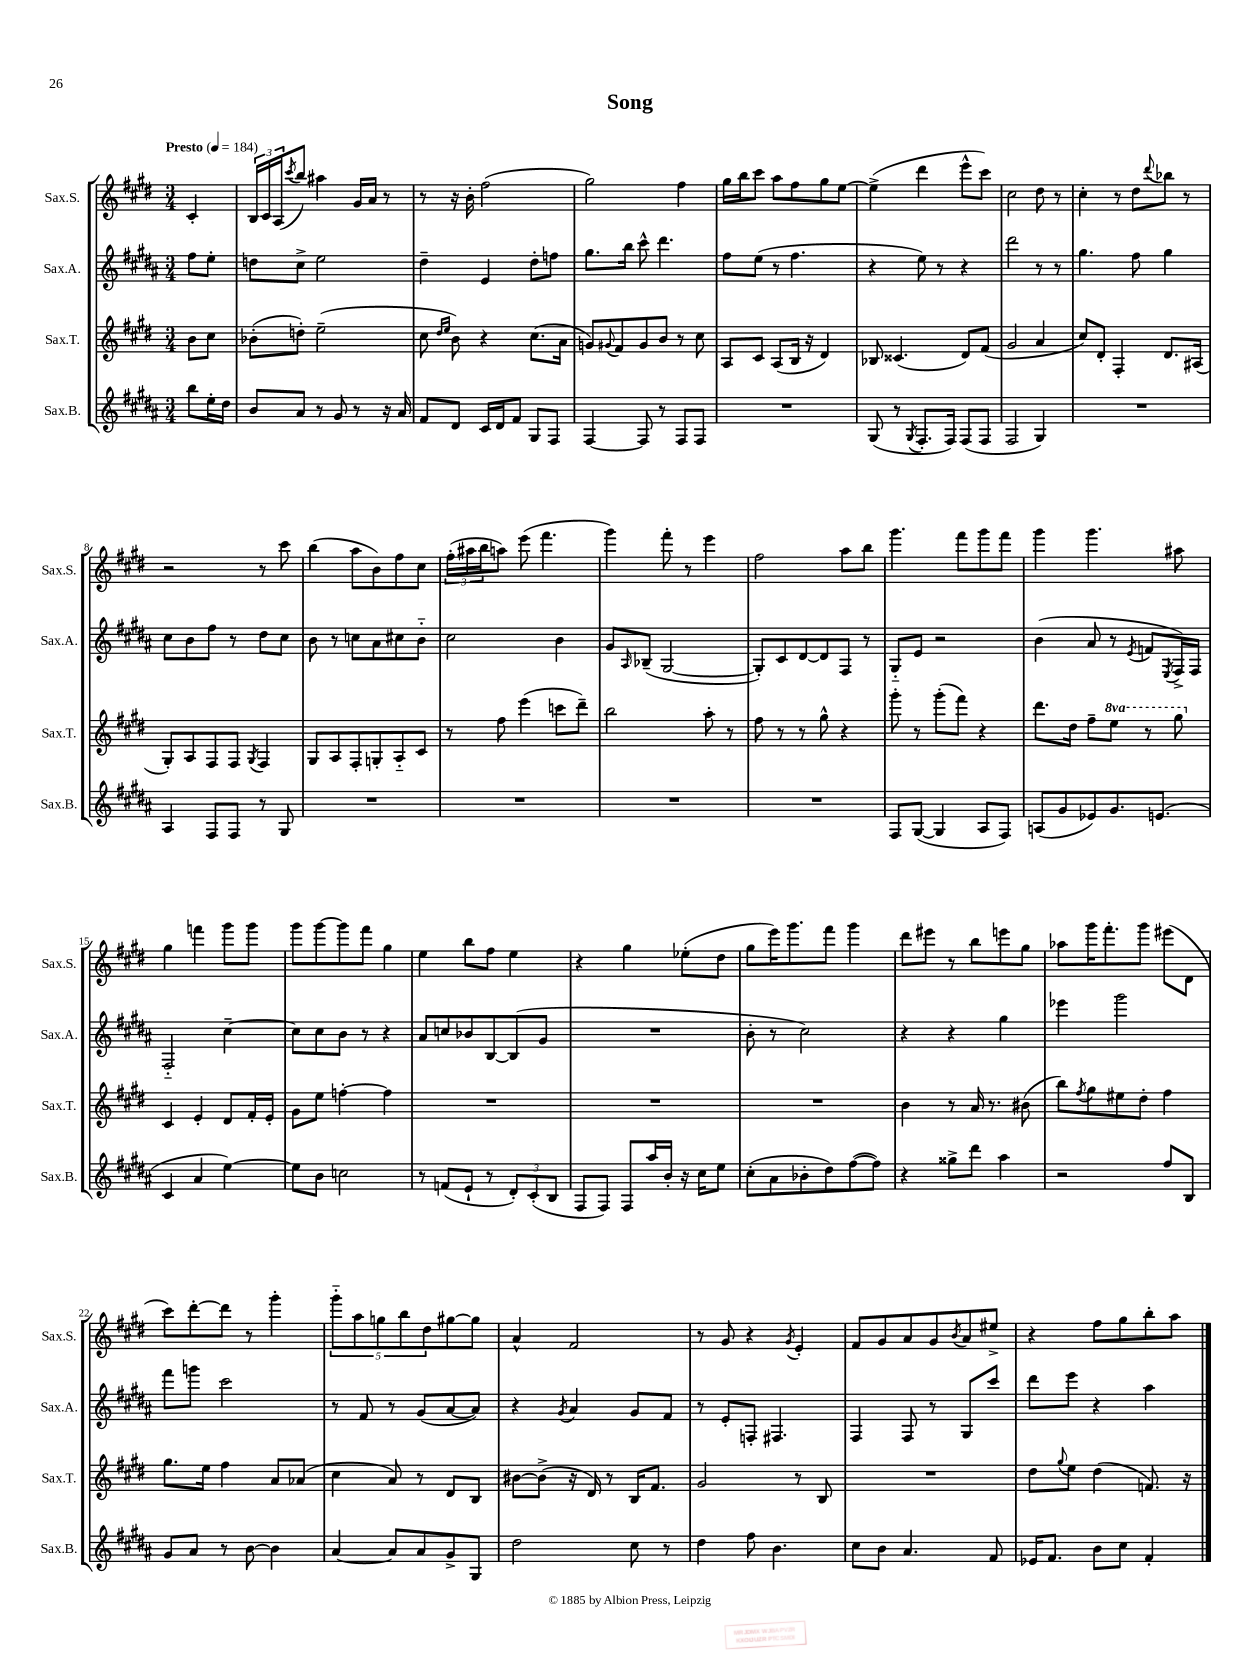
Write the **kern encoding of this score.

**kern	**kern	**kern	**kern
*part4	*part3	*part2	*part1
*staff4	*staff3	*staff2	*staff1
*I"Sax.B.	*I"Sax.T.	*I"Sax.A.	*I"Sax.S.
*I'Sax.B.	*I'Sax.T.	*I'Sax.A.	*I'Sax.S.
*clefG2	*clefG2	*clefG2	*clefG2
*k[f#c#g#d#a#]	*k[f#c#g#d#]	*k[f#c#g#d#a#]	*k[f#c#g#d#]
*M3/4	*M3/4	*M3/4	*M3/4
*MM184	*MM184	*MM184	*MM184
=	=	=	=
!	!	!	!LO:TX:a:B:t=Presto
8bb\L	8b\L	8ff#\L	4c#'/
16ee'\L	8cc#\J	8ee'\J	.
16dd#\JJ	.	.	.
=1	=1	=1	=1
8b/L	(8b-X'\L	8ddn\L	24B/LL
.	.	.	24c#/
.	.	.	(24A/J
.	.	.	8qccc#/
8a#/J	8ddn'\J)	8cc#^\J	8bb/J)
8r	(2ee~\	2ee\	4aa#X\
8g#/	.	.	.
8r	.	.	16g#/LL
.	.	.	16a/JJ
16r	.	.	8r
16a#/	.	.	.
=2	=2	=2	=2
8f#/L	8cc#\	4dd#~\	8r
.	16qqdd#/LL	.	.
.	16qqee/JJ	.	.
8d#/J	8b\)	.	16r
.	.	.	16b'\
16c#/LL	4r	4e/	(2ff#\
16d#/J	.	.	.
8f#/J	.	.	.
8G#/L	(8.cc#\L	8dd#'\L	.
8F#/J	.	8ffn\J	.
.	16a\Jk	.	.
=3	=3	=3	=3
[4F#/	8gn/L)	8.gg#\L	2gg#\)
.	8qqg#X/	.	.
.	8f#/	.	.
.	.	16bb\Jk	.
8F#/]	8g#/	8ccc#^^\	.
8r	8b/J	4.ddd#\	.
8F#/L	8r	.	4ff#\
8F#/J	8cc#\	.	.
=4	=4	=4	=4
2.r	8A/L	8ff#\L	16gg#\LL
.	.	.	16bb\J
.	8c#/J	(8ee\J	8ccc#\J
.	(8A/L	8r	8aa\L
.	16B/Jk	4.ff#\	8ff#\
.	16r	.	.
.	4d#/)	.	8gg#\
.	.	.	[8ee\J
=5	=5	=5	=5
(8G#/	8B-X/	4r	(4ee^\]
8r	(4.c##X/	.	.
8qG#/	.	.	.
8.F#'/L	.	8ee\)	4ddd#\
.	.	8r	.
16F#/Jk)	.	.	.
(8F#/L	8d#/L)	4r	8eee^^\L
8F#/J	(8f#/J	.	8ccc#\J)
=6	=6	=6	=6
2F#/	2g#/	2ddd#\	2cc#\
4G#/)	4a/	8r	8dd#\
.	.	8r	8r
=7	=7	=7	=7
2.r	8cc#/L)	4.gg#\	4cc#'\
.	8d#'/J	.	.
.	4F#'/	.	8r
.	.	8ff#\	8dd#\L
.	.	.	8qqddd#/
.	8.d#/L	4gg#\	8bb-X\J
.	.	.	8r
.	(16A#X/Jk	.	.
!!LO:LB:g=z
=8	=8	=8	=8
4A#/	8G#'/L)	8cc#\L	2r
.	8A/	8b\	.
8F#/L	8F#/	8ff#\J	.
8F#/J	8F#/J	8r	.
.	8qG#/	.	.
8r	4F#/	8dd#\L	8r
8G#/	.	8cc#\J	8ccc#\
=9	=9	=9	=9
2.r	8G#/L	8b\	(4bb\
.	8A/	8r	.
.	8F#'/	8ccn\L	8aa\L
.	8Gn'/	8a#\	8b\)
.	8A/	8cc#X\	8ff#\
.	8c#/J	8b\J	8cc#\J
=10	=10	=10	=10
2.r	8r	2cc#\	(24ff#'\LL
.	.	.	24aa#X\
.	.	.	24bb\J
.	8ff#\	.	8aan\J)
.	(4eee\	.	(8eee\
.	.	.	4.fff#\
.	8cccn\L	4b\	.
.	8ddd#~\J)	.	.
=11	=11	=11	=11
2.r	2bb\	8g#/L	4ggg#\)
.	.	16qqA#/	.
.	.	(8B-X~/J	.
.	.	[2G#/	8fff#'\
.	.	.	8r
.	8aa'\	.	4eee\
.	8r	.	.
=12	=12	=12	=12
2.r	8ff#\	8G#'/L])	2ff#\
.	8r	8c#/	.
.	8r	[8d#/	.
.	8gg#^^\	8d#/]	.
.	4r	8F#/J	8aa\L
.	.	8r	8bb\J
=13	=13	=13	=13
8F#/L	8ggg#'\	8G#/L	4.ggg#\
([8G#/J	8r	8e/J	.
4G#/]	(8ggg#'\L	2r	.
.	8fff#\J)	.	8fff#\L
8A#/L	4r	.	8ggg#\
8F#/J)	.	.	8fff#\J
=14	=14	=14	=14
(8An/L	8.ddd#\L	(4b\	4ggg#\
8g#/	.	.	.
.	16dd#\Jk	.	.
8e-X/)	8ff#~\L	8a#/	4.ggg#\
*	*8va	*	*
8.g#/	8eee\J	8r	.
.	.	8qe/	.
.	8r	8fn/L	.
(8.en/J	.	.	.
.	.	8qE/	.
.	8ggg#\	16F#^/L)	8aa#X\
.	.	16F#/JJ	.
!!LO:LB:g=z
=15	=15	=15	=15
*	*X8va	*	*
4c#/	4c#/	2F#/	4gg#\
4a#/	4e'/	.	4fffn\
[4ee\)	8d#/L	[4cc#~\	8ggg#\L
.	16f#'/L	.	8ggg#\J
.	16e'/JJ	.	.
=16	=16	=16	=16
8ee\L]	8g#\L	8cc#\L]	8ggg#\L
8b\J	8ee\J	8cc#\	[8ggg#\
2ccn\	[4ffn'\	8b\J	8ggg#\]
.	.	8r	8fff#\J
.	4ff\]	4r	4gg#\
=17	=17	=17	=17
8r	2.r	8a#/L	4ee\
(8fn/L	.	8ccn/	.
8e`/J	.	8b-X/	8bb\L
8r	.	[8B/	8ff#\J
12d#'/L)	.	(8B/]	4ee\
(12c#'/	.	.	.
.	.	8g#/J	.
12B/J	.	.	.
=18	=18	=18	=18
8F#/L	2.r	2.r	4r
8F#/J)	.	.	.
8F#/L	.	.	4gg#\
16aa#/L	.	.	.
16b'/JJ	.	.	.
16r	.	.	(8ee-X'\L
16cc#\KL	.	.	.
8ee\J	.	.	8dd#\J
=19	=19	=19	=19
(8cc#'\L	2.r	8b'\	8gg#\L
8a#\	.	8r	16eee\K)
.	.	.	8.ggg#\
8b-X'\	.	2cc#\)	.
8dd#\)	.	.	8fff#\J
([8ff#\	.	.	4ggg#\
8ff#\J])	.	.	.
=20	=20	=20	=20
4r	4b\	4r	8ddd#\L
.	.	.	8eee#X\J
8gg##X^\L	8r	4r	8r
8ddd#\J	16a/	.	8bb\L
.	8.r	.	.
4aa#\	.	4gg#\	8eeen\
.	(8b#X\	.	8gg#\J
=21	=21	=21	=21
2r	8bb\L)	4eee-X\	8aa-X\L
.	8qff#/	.	.
.	8gg#\	.	16ggg#\K
.	.	.	8.fff#'\
.	8ee#X\	2ggg#\	.
.	8dd#'\J	.	8ggg#\J
8ff#/L	4ff#\	.	(8eee#X\L
8B/J	.	.	8d#\J
!!LO:LB:g=z
=22	=22	=22	=22
8g#/L	8.gg#\L	8fff#\L	8ccc#\L)
8a#/J	.	8gggn\J	[8ddd#'\
.	16ee\Jk	.	.
8r	4ff#\	2ccc#\	8ddd#\J]
[8b\	.	.	8r
4b\]	8a/L	.	4ggg#'\
.	(8a-X/J	.	.
=23	=23	=23	=23
[4a#/	4cc#\	8r	10ggg#\L
.	.	.	10aa\
.	.	8f#/	.
.	.	.	10ggn\
8a#/L]	8a/)	8r	.
.	.	.	10bb\
8a#/	8r	(8g#/L	.
.	.	.	10dd#\
8g#^/	8d#/L	[8a#/	[8gg#X\
8G#/J	8B/J	8a#/J])	8gg#\J]
=24	=24	=24	=24
2dd#\	[8b#X\L	4r	4a^^/
.	(8b#^\J]	.	.
.	.	8qg#/	.
.	16r	4a#/	2f#/
.	16d#/)	.	.
.	8r	.	.
8cc#\	16B/KL	8g#/L	.
.	8.f#/J	.	.
8r	.	8f#/J	.
=25	=25	=25	=25
4dd#\	2g#/	8r	8r
.	.	8e'/L	8g#/
8ff#\	.	8Fn'/J	4r
4.b\	.	4.F#X/	.
.	.	.	8qg#/
.	8r	.	4e'/
.	8B/	.	.
=26	=26	=26	=26
8cc#\L	2.r	4F#/	8f#/L
8b\J	.	.	8g#/
4.a#/	.	8F#/	8a/
.	.	8r	8g#/
.	.	.	8qb/
.	.	8G#/L	8a/
8f#/	.	8ccc#/J	8ee#X^/J
=27	=27	=27	=27
16e-X/KL	8dd#\L	8ddd#\L	4r
8.f#/J	.	.	.
.	8qqgg#/	.	.
.	8ee\J	8eee\J	.
8b\L	(4dd#\	4r	8ff#\L
8cc#\J	.	.	8gg#\
4f#'/	8.fn/)	4aa#\	8bb'\
.	.	.	8aa\J
.	16r	.	.
==	==	==	==
*-	*-	*-	*-
